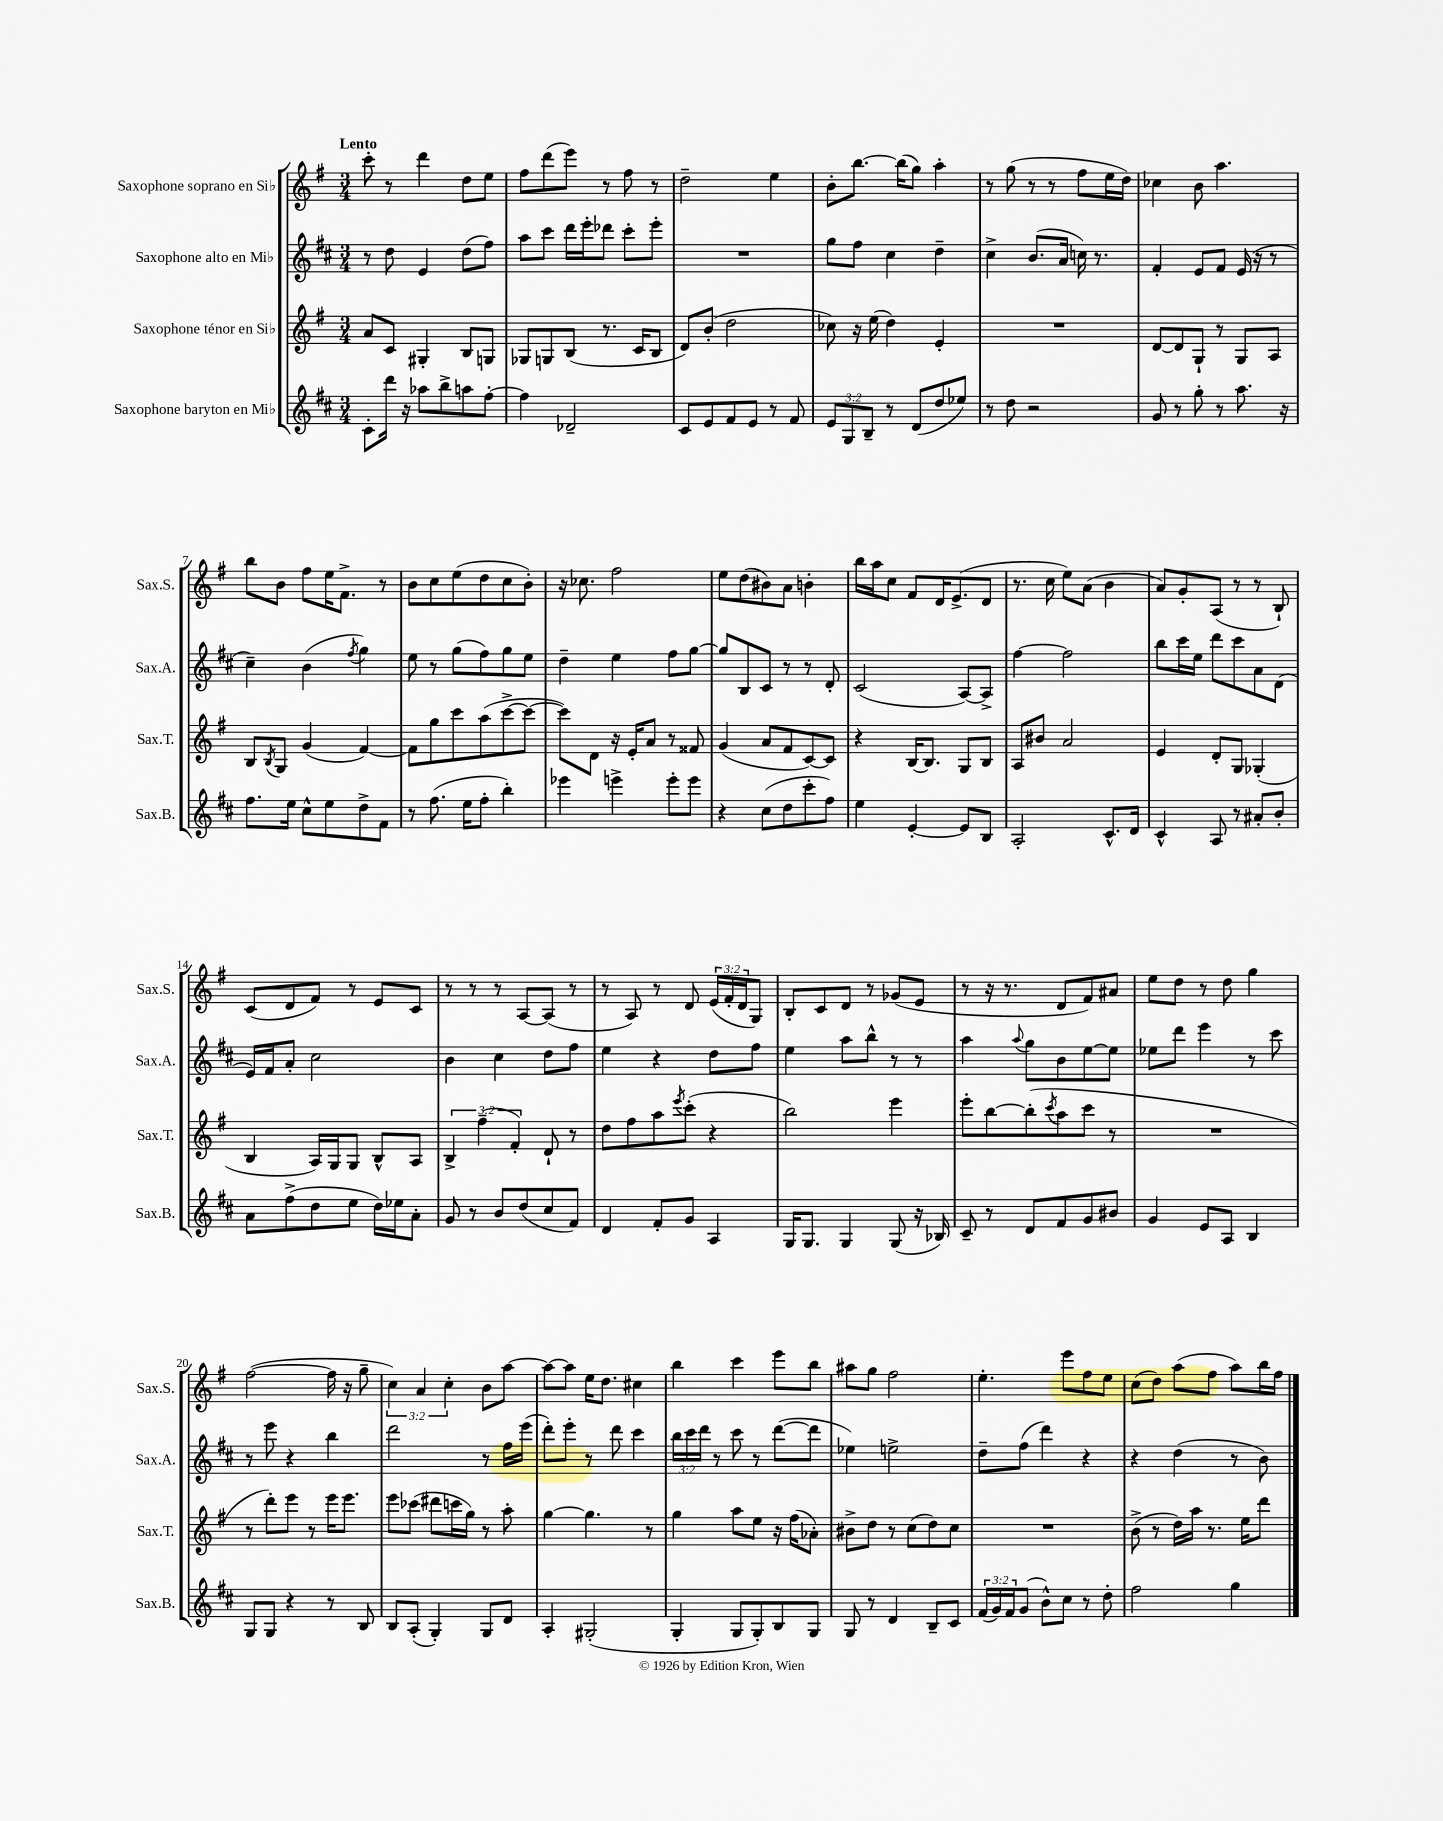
<<
\new StaffGroup <<
\new Staff = "s0" \with { instrumentName = "Saxophone soprano en Sib" shortInstrumentName = "Sax.S." } {
    \clef treble \key g \major \numericTimeSignature \time 3/4 \override Staff.TupletNumber.text = #tuplet-number::calc-fraction-text \tempo "Lento"
    c'''8-. r8 d'''4 d''8 e''8 |
    fis''8 d'''8( e'''8) r8 fis''8 r8 |
    d''2-- e''4 |
    b'8-. b''8.~ b''16( g''8) a''4-. |
    r8 g''8( r8 r8 fis''8 e''16 d''16) |
    ces''4 b'8 a''4. |
    b''8 b'8 fis''8 e''16 fis'8.-> r8 |
    b'8 c''8 e''8( d''8 c''8 b'8-.) |
    r16 ces''8. fis''2 |
    e''8 d''8( bis'8) a'8 b'4-. |
    b''16 a''16 c''8 fis'8 d'16 e'8.->( d'8 |
    r8. c''16 e''8) a'8( b'4 |
    a'8) g'8-. a8( r8 r8 b8-!) |
    c'8( d'8 fis'8) r8 e'8 c'8 |
    r8 r8 r8 a8~ a8( r8 |
    r8 a8) r8 d'8 \tuplet 3/2 { e'16( fis'16-. d'16 } g8) |
    b8-. c'8 d'8 r8 ges'8( e'8 |
    r8 r16 r8. d'8 fis'8) ais'8 |
    e''8 d''8 r8 d''8 g''4 |
    fis''2~( fis''16 r16 g''8-- |
    \tuplet 3/2 { c''4) a'4 c''4-. } b'8 a''8~ |
    a''8~ a''8 e''16 d''8. cis''4 |
    b''4 c'''4 e'''8 b''8 |
    ais''8 g''8 fis''2 |
    e''4.-. e'''8 fis''8 e''8 |
    c''8( d''8) a''8( fis''8 a''8) b''16 fis''16 \bar "|." |
}
\new Staff = "s1" \with { instrumentName = "Saxophone alto en Mib" shortInstrumentName = "Sax.A." } {
    \clef treble \key d \major \numericTimeSignature \time 3/4 \override Staff.TupletNumber.text = #tuplet-number::calc-fraction-text
    r8 d''8 e'4 d''8( fis''8) |
    a''8 cis'''8 d'''16 e'''16-. des'''8 cis'''8-. e'''8-. |
    R2. |
    g''8 fis''8 cis''4 d''4-- |
    cis''4-> b'8.( a'16 c''16) r8. |
    fis'4-. e'8 fis'8 e'16( r16 r8 |
    cis''4--) b'4( \acciaccatura { fis''8 } g''4) |
    e''8 r8 g''8( fis''8) g''8 e''8 |
    d''4-- e''4 fis''8 g''8~ |
    g''8 b8 cis'8 r8 r8 d'8-. |
    cis'2( a8~) a8-> |
    fis''4~ fis''2 |
    b''8 cis'''16 e''16 d'''8 cis'''8 a'8 d'8( |
    e'16) fis'16 a'8-. cis''2 |
    b'4 cis''4 d''8 fis''8 |
    e''4 r4 d''8 fis''8 |
    e''4 a''8 b''8-^ r8 r8 |
    a''4 \appoggiatura { a''8 } g''8 b'8 e''8~ e''8 |
    ees''8 d'''8 e'''4 r8 cis'''8 |
    r8 e'''8 r4 b''4 |
    d'''2 r8 fis''16 e'''16( |
    d'''8-.) e'''8-. r8 d'''8 cis'''4 |
    \tuplet 3/2 { b''16 cis'''16 d'''16 } r8 cis'''8 r8 d'''8~( d'''8 |
    ees''4) e''2-> |
    d''8-- fis''8( d'''4) r4 |
    r4 d''4( r8 b'8) \bar "|." |
}
\new Staff = "s2" \with { instrumentName = "Saxophone ténor en Sib" shortInstrumentName = "Sax.T." } {
    \clef treble \key g \major \numericTimeSignature \time 3/4 \override Staff.TupletNumber.text = #tuplet-number::calc-fraction-text
    a'8 c'8 gis4-. b8 g8 |
    ges8 g8 b8( r8. c'16 b8 |
    d'8) b'8-.( d''2 |
    ces''8) r16 e''16( d''4) e'4-. |
    R2. |
    d'8~ d'8 g8-! r8 g8 a8 |
    b8 \acciaccatura { b8 } g8 g'4( fis'4~) |
    fis'8 g''8 c'''8 a''8( c'''8~-> c'''8~ |
    c'''8) d'8 r16 e'16-. a'8 r8 fisis'8 |
    g'4( a'8 fis'8 c'8~) c'8 |
    r4 b16~ b8. g8 b8 |
    a8 bis'8 a'2 |
    e'4 d'8-. g8 ges4-.( |
    b4 a16) g16 g8 b8-^ a8 |
    \tuplet 3/2 { b4-> fis''4--( fis'4-.) } d'8-! r8 |
    d''8 fis''8 a''8 \acciaccatura { e'''8 } c'''8-.( r4 |
    b''2) e'''4 |
    e'''8-. b''8~ b''8-.( \acciaccatura { c'''8 } a''8 c'''8 r8 |
    R2. |
    r8 d'''8-.) e'''8 r8 e'''16 e'''8. |
    e'''8 ces'''8( dis'''8 c'''16 g''16) r8 a''8-. |
    g''4~ g''4. r8 |
    g''4 a''8 e''8 r16 fis''16( aes'8-.) |
    bis'8-> d''8 r8 c''8( d''8) c''8 |
    R2. |
    b'8->( r8 d''16) a''16 r8. e''16 d'''8 \bar "|." |
}
\new Staff = "s3" \with { instrumentName = "Saxophone baryton en Mib" shortInstrumentName = "Sax.B." } {
    \clef treble \key d \major \numericTimeSignature \time 3/4 \override Staff.TupletNumber.text = #tuplet-number::calc-fraction-text
    cis'8-. d'''16 r16 aes''8 b''8-> a''8 fis''8~-. |
    fis''4 des'2-- |
    cis'8 e'8 fis'8 e'8 r8 fis'8 |
    \tuplet 3/2 { e'8 g8 b8-- } r8 d'8( d''8 ees''8) |
    r8 d''8 r2 |
    g'8 r8 g''8-. r8 a''8. r16 |
    fis''8. e''16 cis''8-^ e''8 d''8-> fis'8 |
    r8 fis''8.( e''16 fis''8-. b''4-.) |
    ees'''4 e'''4-> e'''8-. e'''8 |
    r4 cis''8( d''8 cis'''8-. fis''8) |
    e''4 e'4~-. e'8 b8 |
    a2-. cis'8.-^ d'16 |
    cis'4-^ a8 r8 ais'8-. b'8-. |
    a'8 fis''8->( d''8 e''8 d''16) ees''16 a'8-. |
    g'8 r8 b'8 d''8( cis''8 fis'8) |
    d'4 fis'8-. g'8 a4 |
    g16 g8. g4 g8( r16 bes16) |
    cis'8-- r8 d'8 fis'8 g'8 bis'8 |
    g'4 e'8 a8 b4 |
    g8 g8 r4 r8 b8 |
    b8 a8-.( g4-.) g8 d'8 |
    a4-. gis2-.( |
    g4-. g8 g8-.) b8 g8 |
    g8 r8 d'4 b8-- cis'8 |
    \tuplet 3/2 { fis'16( g'16) fis'16 } g'8( b'8-^) cis''8 r8 d''8-. |
    fis''2 g''4 \bar "|." |
}
>>
>>
